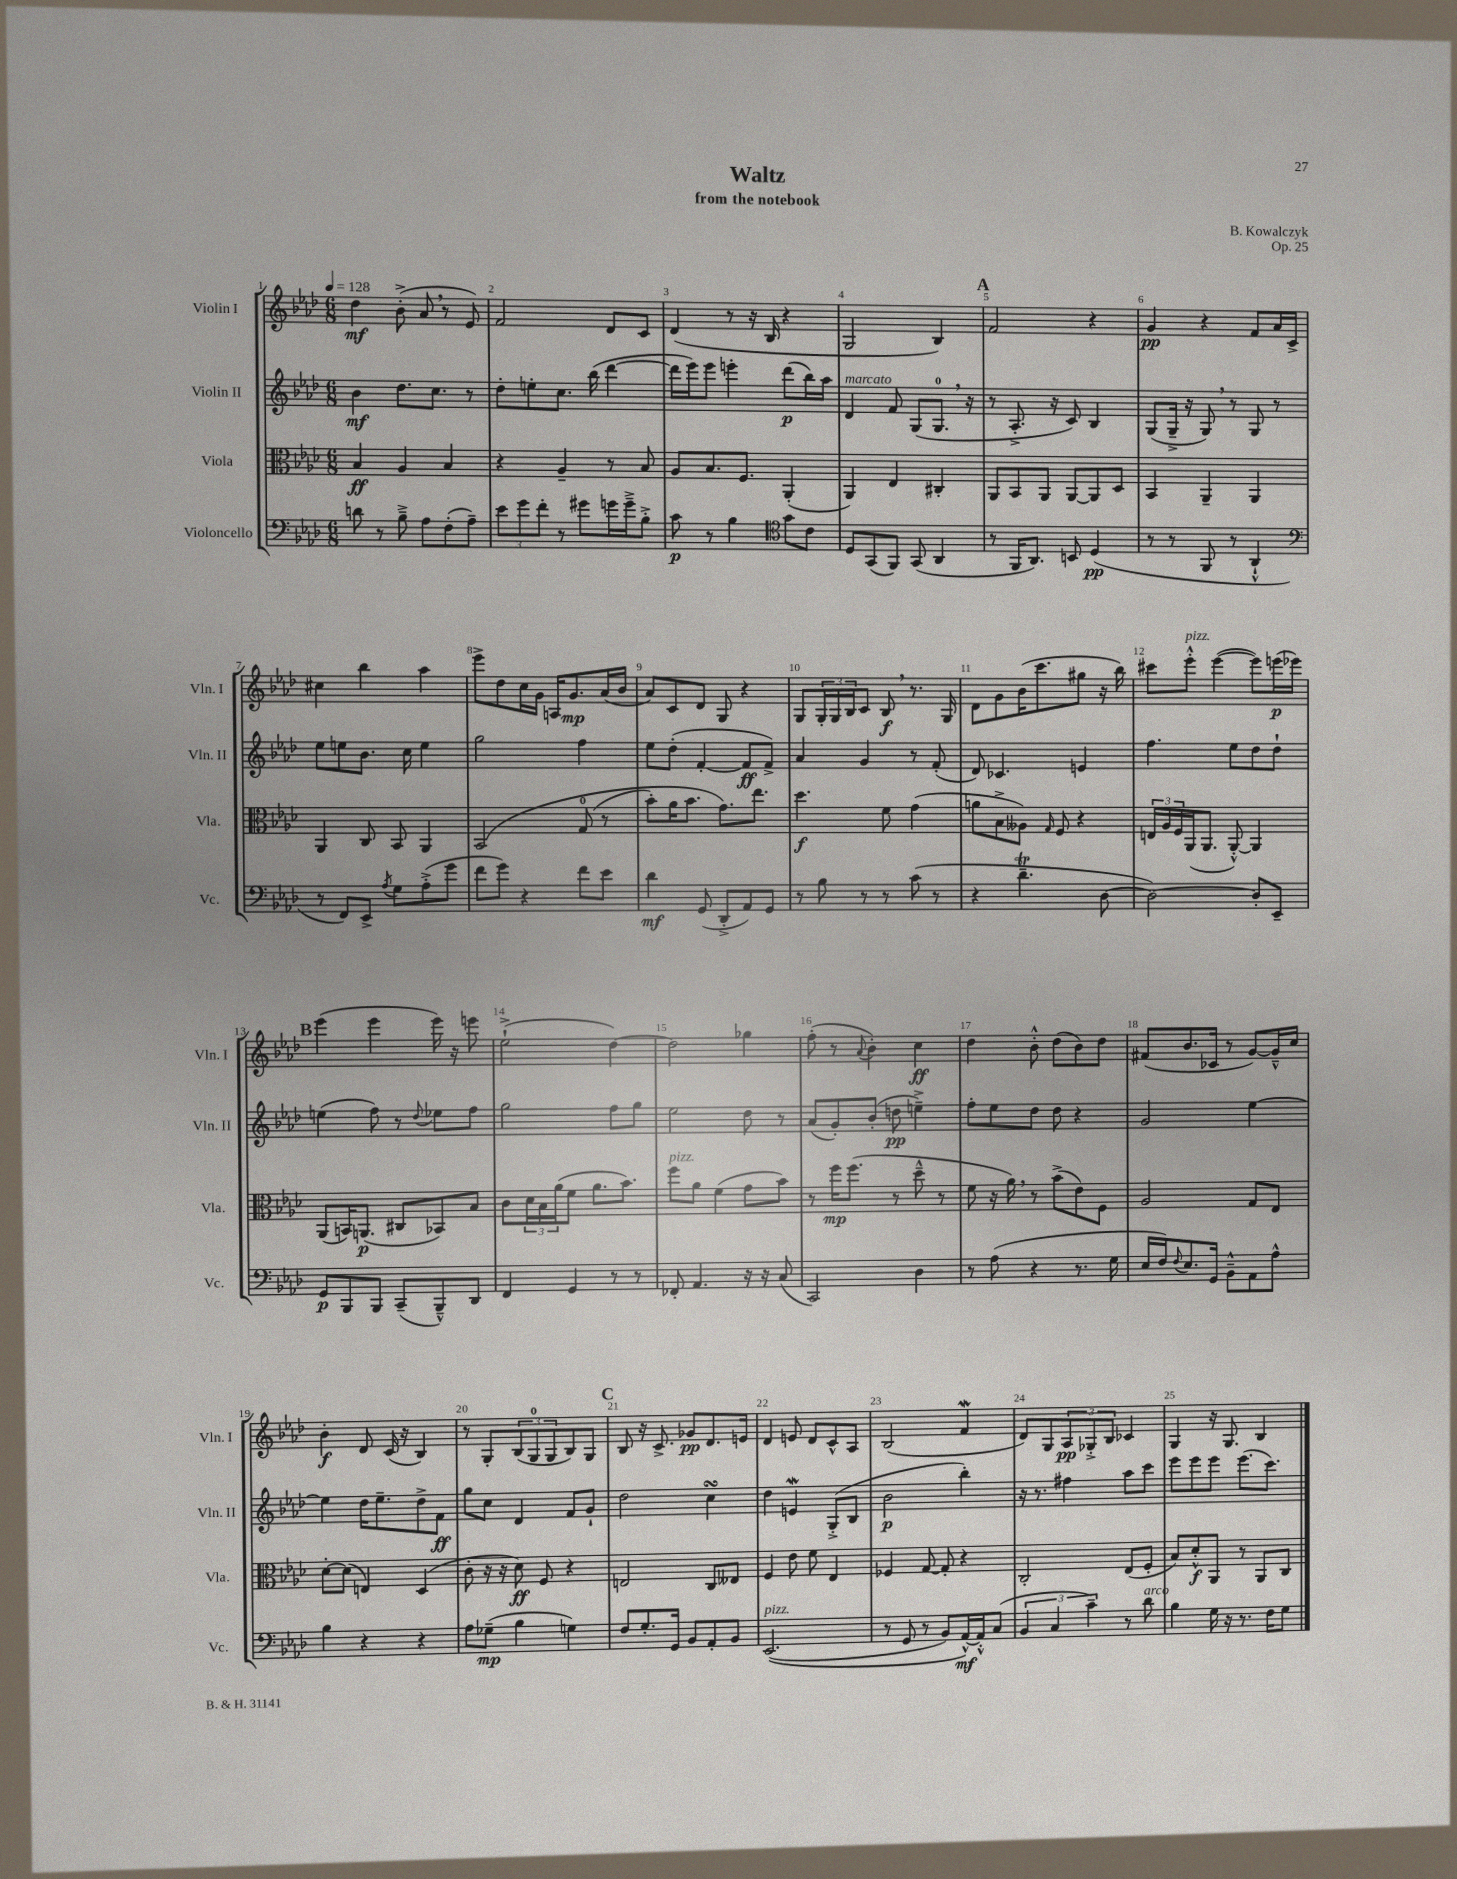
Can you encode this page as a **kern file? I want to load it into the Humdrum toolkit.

**kern	**kern	**kern	**kern
*staff4	*staff3	*staff2	*staff1
*clefF4	*clefC3	*clefG2	*clefG2
*k[b-e-a-d-]	*k[b-e-a-d-]	*k[b-e-a-d-]	*k[b-e-a-d-]
*M6/8	*M6/8	*M6/8	*M6/8
*MM128	*MM128	*MM128	*MM128
8d	4B-	4b-	4dd-
8r	.	.	.
8B-~^	4A-	8.dd-	(8b-'^
8A-	.	.	8a-
.	.	8.cc	.
(8F'	4B-	.	8r
8A-~)	.	8r	8e-)
=	=	=	=
12e-	4r	8dd-'	2f
12g	.	.	.
.	.	8ee'	.
12f'	.	.	.
8r	4A-~	8.cc	.
8g#	.	.	.
.	.	(16bb-	.
16g	8r	[4ddd-	8d-
16g~^	.	.	.
8B-'^	8B-	.	8c
=	=	=	=
8c	8A-	16ddd-]	(4d-
.	.	16eee-)	.
8r	8.B-	8eee-	.
4B-	.	4eee'	8r
.	8.F	.	.
.	.	.	16r
.	.	.	16B-
*clefC4	*	*	*
8g	(4AA-'	(8ddd-	4r
8c	.	16bb-)	.
.	.	16aa-	.
=	=	=	=
8D-	4AA-)	4d-	2G
(8GG	.	.	.
8FF)	4E-	8f	.
(8GG	.	(8G	.
4AA-	4C#'	8.G	4B-)
.	.	16r	.
=	=	=	=
8r	8AA-	8r	2f
16FF	8BB-	8.A-'^	.
8.AA-)	.	.	.
.	8AA-	.	.
.	.	16r	.
8BB	[8AA-	8c)	.
(4D-	8AA-]	4B-	4r
.	8D-	.	.
=	=	=	=
8r	4BB-	(8G	4g
8r	.	16G~^	.
.	.	16r	.
8FF	4AA-~	8G)	4r
8r	.	8r	.
4AA-`^^	4AA-	8G	8f
.	.	8r	16a-
.	.	.	16c^
=	=	=	=
*clefF4	*	*	*
8r	4AA-	8ee-	4cc#
8FF)	.	8ee	.
8EE-^	8C	8.b-	4bb-
8qA-	.	.	.
8G	8BB-	.	.
.	.	16cc	.
(8A-'^	4AA-	4ee	4aa-
8g	.	.	.
=	=	=	=
8f	&(2BB-	2gg	8eee-^
8g)	.	.	8dd-
4r	.	.	16cc
.	.	.	16g
.	.	.	16A
.	.	.	8.g
8f	(8G	4ff	.
8e-	8r	.	(16a-
.	.	.	16b-
=	=	=	=
4d-	8b-')	8ee-	8a-)
.	16a-	(8dd-'	8c
.	8.b-	.	.
(8GG	.	[4f'	8d-
8DD-'^	8.g&)	.	8G
8AA-)	.	8f]	4r
.	8.ee-	.	.
8GG	.	8f^)	.
=	=	=	=
8r	4.dd-	4a-	8G
8B-	.	.	24G'
.	.	.	24G
.	.	.	24B-
8r	.	4g	8c
8r	8f	.	8B-
(8c	(4g	8r	8.r
8r	.	(8f'	.
.	.	.	16G
=	=	=	=
4r	8a	8d-)	8d-
.	8B-^	4.c-	8g
4.d-~	8A--)	.	(16b-
.	.	.	8.ccc
.	16qqG	.	.
.	8F	.	.
.	4r	4e	8gg#
[8D-	.	.	16r
.	.	.	16bb-)
=	=	=	=
2D-_)	24E	4.ff	8ccc#
.	24A-	.	.
.	24F	.	.
.	(16AA-	.	8eee-'^^
.	8.AA-	.	.
.	.	.	([4eee-
.	[8AA-'^^)	8ee-	.
8D-']	4AA-]	8dd-	8eee-])
8EE-~	.	8dd-`	(16eee
.	.	.	16eee-)
=	=	=	=
8GG	(8AA-	(4ee	(4eee-
8BBB-	16BB)	.	.
.	(8.AA	.	.
8BBB-	.	8ff)	4eee-
(8CC~	8C#	8r	.
.	.	8qqdd-	.
8BBB-~^^)	8BB-)	8ee-	16eee-)
.	.	.	16r
8DD-	8B-	8ff	8eee
=	=	=	=
4FF	8c	2gg	(2ee-`^
.	24d-	.	.
.	24B-	.	.
.	(24a-	.	.
4GG	8f	.	.
.	8.a-	.	.
8r	.	8ff	[4dd-)
.	8.b-)	.	.
8r	.	8gg	.
=	=	=	=
8FF-'	8ff	2ee-	2dd-]
4.AA-	8a-	.	.
.	(4f	.	.
16r	8g	8dd-	4gg-
16r	.	.	.
(8C	8b-)	8r	.
=	=	=	=
2CC)	8r	(8a-	(8ff'
.	16ff	8g')	8r
.	(8.ff	.	.
.	.	.	8qqa-
.	.	(8b-'	4b-')
.	8r	8dd	.
4D-	8dd-~^^	4ee~^)	4cc
.	8r	.	.
=	=	=	=
8r	8f	8ff'	4dd-
(8A-	16r	8ee-	.
.	16a-)	.	.
4r	8r	8dd-	8b-'^^
.	(8b-^	8dd-	(8dd-
8.r	8e-)	4r	8b-)
.	8F	.	8dd-
16G	.	.	.
=	=	=	=
16E-	2A-	2g	(8f#
16F)	.	.	.
8qqF	.	.	.
8.E-	.	.	8.b-
16GG	.	.	16c-
8BB-~^^	.	.	8r
8AA-	8G	[4ee-	[8g)
8A-^^	8E-	.	16g~^^]
.	.	.	16cc
=	=	=	=
4B-	[8d-'	4ee-]	4b-'
.	(8d-]	.	.
4r	4E)	16dd-	8d-
.	.	8.ee-~	.
.	.	.	(16c
.	.	.	16r
4r	(4D-	8dd-^	4B-)
.	.	8f	.
=	=	=	=
8A-	8c'	8gg	8r
(8G-~	16r	8cc	8G'
.	16r	.	.
4B-	8d-)	4d-	(12B-
.	.	.	12G
.	8F	.	.
.	.	.	12G
4G)	4r	8f	8B-)
.	.	8g`	8G
=	=	=	=
8F	2E	2dd-	8B-
8.G'	.	.	16r
.	.	.	8.c^
16GG	.	.	.
8BB-	.	.	8g-
8AA-'	8C	4cc	8.d-
8BB-	8E--	.	.
.	.	.	16e
=	=	=	=
&((2.EE-	4F	4dd-	4d-
.	8e-	4e	8e
.	8f	.	8d-
.	4E-	(8G'^	8c^^
.	.	8B-	8A-
=	=	=	=
8r	4F-	2b-	(2B-
8GG	.	.	.
8r	[8G	.	.
8BB-)	8G']	.	.
[16AA-^^&)	4r	4bb-')	4f
16AA-'^^]	.	.	.
(8C	.	.	.
=	=	=	=
6BB-	2C'	16r	8d-)
.	.	8.r	.
.	.	.	8G
6C	.	.	.
.	.	4ff#	12A-
6c~)	.	.	12G-'^
.	.	.	12B-
8r	(8E-	8aa-	4c-
8d-	8F'	8ccc	.
=	=	=	=
4B-	8B-)	8eee-	4G
.	8d-'^^	8eee-	.
16G	8AA-	8eee-	16r
16r	.	.	8.G
8.r	8r	(8.eee-	.
.	8AA-	.	4B-
16F	.	8.ccc)	.
8G	8C	.	.
==	==	==	==
*-	*-	*-	*-
